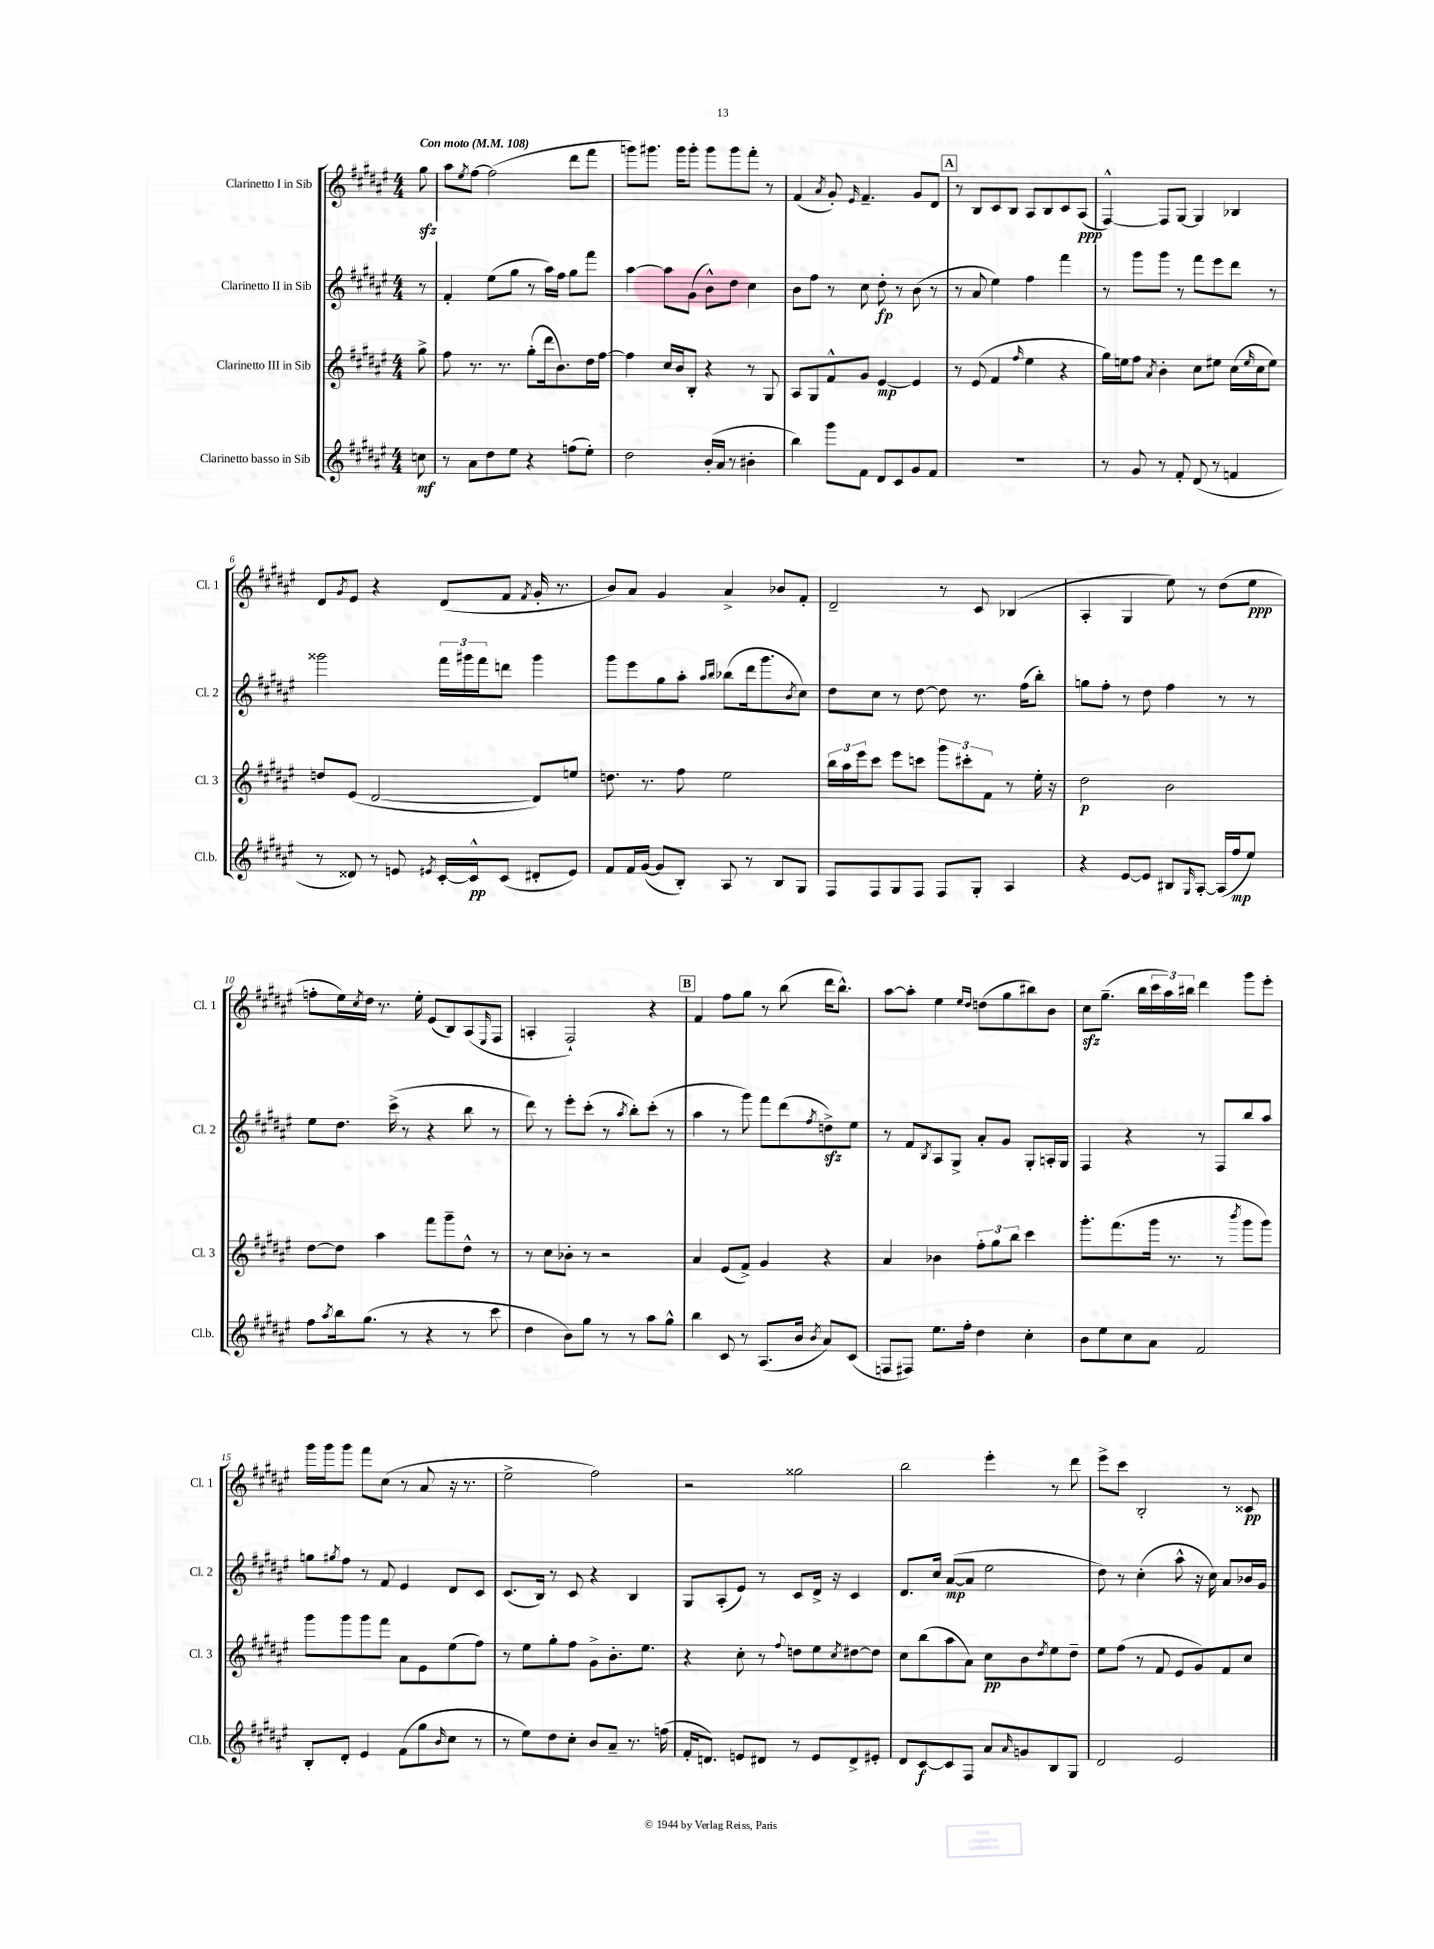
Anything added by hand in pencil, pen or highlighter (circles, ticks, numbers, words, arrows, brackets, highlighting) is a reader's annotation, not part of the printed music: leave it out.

**kern	**dynam	**kern	**dynam	**kern	**dynam	**kern	**dynam
*part4	*part4	*part3	*part3	*part2	*part2	*part1	*part1
*staff4	*staff4	*staff3	*staff3	*staff2	*staff2	*staff1	*staff1
*I"Clarinetto basso in Sib	*	*I"Clarinetto III in Sib	*	*I"Clarinetto II in Sib	*	*I"Clarinetto I in Sib	*
*I'Cl.b.	*	*I'Cl. 3	*	*I'Cl. 2	*	*I'Cl. 1	*
*clefG2	*	*clefG2	*	*clefG2	*	*clefG2	*
*k[f#c#g#d#a#e#]	*	*k[f#c#g#d#a#e#]	*	*k[f#c#g#d#a#e#]	*	*k[f#c#g#d#a#e#]	*
*M4/4	*	*M4/4	*	*M4/4	*	*M4/4	*
*MM108	*	*MM108	*	*MM108	*	*MM108	*
=	=	=	=	=	=	=	=
!	!	!	!	!	!	!LO:TX:a:B:t=Con moto	!
8ccn\	mf	8gg#^\	.	8r	.	8gg#zz\	.
=1	=1	=1	=1	=1	=1	=1	=1
8r	.	8ff#\	.	4f#'/	.	8aa#\L	.
.	.	.	.	.	.	8qee#/	.
8a#\L	.	8.r	.	.	.	[8ff#\J	.
8dd#\	.	.	.	(8ee#\L	.	(2ff#\]	.
.	.	8.r	.	.	.	.	.
8ee#\J	.	.	.	8gg#\J	.	.	.
4r	.	(8gg#'\L	.	8r	.	.	.
.	.	16ddd#\k	.	16aa#\LL)	.	.	.
.	.	8.b\)	.	16ff#\JJ	.	.	.
(8ffn\L	.	.	.	8gg#\L	.	8ddd#\L	.
8ee#'\J)	.	16dd#\L	.	8fff#\J	.	8fff#\J	.
.	.	[16ff#\JJ	.	.	.	.	.
=2	=2	=2	=2	=2	=2	=2	=2
2dd#\	.	4ff#\]	.	[4aa#\	.	8gggn\L)	.
.	.	.	.	.	.	8.ggg#X\J	.
.	.	16cc#/LL	.	8aa#\L]	.	.	.
.	.	16b/J	.	.	.	16ggg#\KL	.
.	.	8B'/J	.	(8g#\J	.	8ggg#'\J	.
(16b'/LL	.	4r	.	8b^^\L)	.	8ggg#\L	.
16a#/JJ	.	.	.	.	.	.	.
8r	.	.	.	8dd#\J	.	8ggg#\	.
4b#X'\	.	8r	.	4cc#\	.	8fff#'\J	.
.	.	8G#/	.	.	.	8r	.
=3	=3	=3	=3	=3	=3	=3	=3
4bb\)	.	8A#/L	.	8b\L	.	(4f#/	.
.	.	8G#/	.	8ff#\J	.	.	.
.	.	.	.	.	.	8qa#/	.
8ggg#\L	.	8f#^^/	.	8r	.	8g#'/)	.
.	.	.	.	.	.	16qqe#/	.
8f#\J	.	8g#/J	.	8cc#\	.	4.f#~/	.
8d#/L	.	[4e#/	mp	8dd#'\	fp	.	.
8c#/	.	.	.	8r	.	.	.
8g#/	.	4e#/]	.	(8b\	.	8g#/L	.
8f#/J	.	.	.	8r	.	8d#/J	.
!!LO:REH:place=s1:t=A
=4	=4	=4	=4	=4	=4	=4	=4
1r	.	8r	.	8r	.	8r	.
.	.	(8e#/	.	8a#/	.	8B/L	.
.	.	4f#/	.	4ee#\)	.	8c#/	.
.	.	.	.	.	.	8B/J	.
.	.	16qqff#/	.	.	.	.	.
.	.	4ee#\	.	4ff#\	.	8A#/L	.
.	.	.	.	.	.	8B/	.
.	.	4r	.	4fff#\	.	8c#/	.
.	.	.	.	.	.	(8A#/J	ppp
=5	=5	=5	=5	=5	=5	=5	=5
8r	.	16gg#\LL)	.	8r	.	[4F#^^/)	.
.	.	16een\J	.	.	.	.	.
8g#/	.	8ff#\J	.	8ggg#\L	.	.	.
.	.	8qa#/	.	.	.	.	.
8r	.	4b'\	.	8ggg#\J	.	8F#/L]	.
8f#'/	.	.	.	8r	.	[8G#/J	.
(8d#/	.	8cc#\L	.	8fff#\L	.	4G#/]	.
8r	.	8ee#X\J	.	8eee#\	.	.	.
4fn/	.	(16cc#\LL	.	8ddd#\J	.	4B-X/	.
.	.	16qqee#/	.	.	.	.	.
.	.	16cc#\J	.	.	.	.	.
.	.	8ee#\J)	.	8r	.	.	.
!!LO:LB:g=z
=6	=6	=6	=6	=6	=6	=6	=6
8r	.	8ddn/L	.	2ggg##X\	.	8d#/L	.
.	.	.	.	.	.	8qg#/	.
8d##X/)	.	(8e#/J	.	.	.	8e#/J	.
8r	.	[2d#/	.	.	.	4r	.
8en/	.	.	.	.	.	.	.
8qe#X/	.	.	.	.	.	.	.
[16c#'/LL	.	.	.	24fff#\LL	.	(8d#/L	.
.	.	.	.	24ggg#X\	.	.	.
16c#^^/J]	pp	.	.	.	.	.	.
.	.	.	.	24fff#\J	.	.	.
(8c#/J	.	.	.	8dddn\J	.	8f#/J	.
.	.	.	.	.	.	8qf#/	.
8d#X'/L	.	8d#/L])	.	4ggg#\	.	16g#'/	.
.	.	.	.	.	.	8.r	.
8e#/J)	.	8een/J	.	.	.	.	.
=7	=7	=7	=7	=7	=7	=7	=7
8f#/L	.	8.ddn\	.	8ggg#\L	.	8b/L)	.
16f#/L	.	.	.	8eee#\	.	8a#/J	.
([16g#/JJ	.	8.r	.	.	.	.	.
8g#/L]	.	.	.	8gg#\	.	4g#/	.
8B'/J)	.	8ff#\	.	8aa#'\J	.	.	.
.	.	.	.	16qqaa#/LL	.	.	.
.	.	.	.	16qqbb/JJ	.	.	.
8A#/	.	2ee#\	.	(8bb-X\L	.	4a#^/	.
8r	.	.	.	16ddd#\k	.	.	.
.	.	.	.	8.ggg#\	.	.	.
8B/L	.	.	.	.	.	8b-X/L	.
.	.	.	.	8qb/	.	.	.
8G#/J	.	.	.	8cc#\J)	.	8f#'/J	.
=8	=8	=8	=8	=8	=8	=8	=8
8F#/L	.	24bb\LL	.	8dd#\L	.	2d#~/	.
.	.	24aa#\	.	.	.	.	.
.	.	24eee#\J	.	.	.	.	.
8F#/	.	8ccc#\J	.	8cc#\J	.	.	.
8G#/	.	8eee#\L	.	8r	.	.	.
8F#/J	.	8cccn\J	.	[8dd#\	.	.	.
8F#/L	.	12ggg#\L	.	8dd#\]	.	8r	.
.	.	12ccc#X'\	.	.	.	.	.
8G#'/J	.	.	.	8.r	.	8c#/	.
.	.	12f#\J	.	.	.	.	.
4A#/	.	8r	.	.	.	(4B-X/	.
.	.	.	.	(16ff#\KL	.	.	.
.	.	16ee#'\	.	8bb'\J)	.	.	.
.	.	16r	.	.	.	.	.
=9	=9	=9	=9	=9	=9	=9	=9
4r	.	2dd#\	p	8ggn\L	.	4A#'/	.
.	.	.	.	8ff#'\J	.	.	.
[8e#/L	.	.	.	8r	.	4G#/	.
8e#/J]	.	.	.	8dd#\	.	.	.
8B#X/L	.	2b\	.	4ff#\	.	8ee#\)	.
16qqG#/	.	.	.	.	.	.	.
[8A#'/J	.	.	.	.	.	8r	.
(16A#/LL]	.	.	.	8r	.	(8dd#\L	.
16ff#/J	mp	.	.	.	.	.	.
8ee#/J)	.	.	.	8r	.	8ee#\J	ppp
!!LO:LB:g=z
=10	=10	=10	=10	=10	=10	=10	=10
8ff#\L	.	[8dd#\L	.	8ee#\L	.	8ffn'\L	.
8qaa#/	.	.	.	.	.	.	.
16bb\k	.	8dd#\J]	.	8.dd#\J	.	16ee#\L)	.
.	.	.	.	.	.	8qcc#/	.
(8.gg#\J	.	.	.	.	.	16dd#\JJ	.
.	.	4aa#\	.	.	.	8.r	.
.	.	.	.	(16ccc#^\	.	.	.
8r	.	.	.	8r	.	.	.
.	.	.	.	.	.	16ee#'\	.
4r	.	8fff#\L	.	4r	.	(8e#/L	.
.	.	8ggg#~\	.	.	.	8B/)	.
8r	.	8dd#^^\J	.	8bb\	.	(8A#/	.
.	.	.	.	.	.	16qqE#/	.
8ccc#\	.	8r	.	8r	.	8F#/J	.
=11	=11	=11	=11	=11	=11	=11	=11
4dd#\	.	8r	.	8ddd#\)	.	4An'/	.
.	.	8cc#\L	.	8r	.	.	.
8b\L)	.	8b-X'\J	.	8eee#'\L	.	2F#`/)	.
8gg#\J	.	8r	.	(8ccc#'\J	.	.	.
8r	.	2r	.	8r	.	.	.
.	.	.	.	8qaa#/	.	.	.
8r	.	.	.	8bb'\L)	.	.	.
8aa#\L	.	.	.	(8ccc#'\J	.	4r	.
8gg#^^\J	.	.	.	8r	.	.	.
!!LO:REH:place=s1:t=B
=12	=12	=12	=12	=12	=12	=12	=12
4bb\	.	4a#/	.	4aa#\	.	4f#/	.
8c#/	.	(8e#/L	.	8r	.	8ff#\L	.
8r	.	8f#^/J)	.	8ggg#\)	.	8gg#\J	.
(8.A#/L	.	4g#/	.	8fff#\L	.	8r	.
.	.	.	.	(8ddd#\	.	(8bb\	.
16b/Jk	.	.	.	.	.	.	.
8qb/	.	.	.	8qff#/	.	.	.
8a#/L)	.	4r	.	8ddnzz^\)	.	16ddd#\KL	.
.	.	.	.	.	.	8.bb^^\J)	.
(8c#/J	.	.	.	8ee#\J	.	.	.
=13	=13	=13	=13	=13	=13	=13	=13
8Fn/L	.	4a#/	.	8r	.	[8aa#\L	.
8F#X/J)	.	.	.	8f#/L	.	8aa#'\J]	.
.	.	.	.	8qB/	.	.	.
8.ee#\L	.	4b-X\	.	8A#/	.	4ee#\	.
.	.	.	.	8G#^/J	.	.	.
16ff#'\Jk	.	.	.	.	.	.	.
.	.	.	.	.	.	16qqee#/LL	.
.	.	.	.	.	.	16qqdd#/JJ	.
4dd#\	.	12ff#'\L	.	8a#'/L	.	(8ddn\L	.
.	.	12gg#\	.	.	.	.	.
.	.	.	.	8g#/J	.	8gg#\	.
.	.	12bb\J	.	.	.	.	.
4cc#'\	.	4ccc#\	.	8G#'/L	.	8bb#X\)	.
.	.	.	.	16An'/L	.	8b\J	.
.	.	.	.	16G#/JJ	.	.	.
=14	=14	=14	=14	=14	=14	=14	=14
8b\L	.	8.ggg#'\L	.	4F#/	.	8cc#zz\L	.
8ee#\	.	.	.	.	.	(8.gg#~\J	.
.	.	(8.fff#\	.	.	.	.	.
8cc#\	.	.	.	4r	.	.	.
.	.	.	.	.	.	16bb\LL	.
8a#\J	.	16ggg#\Jk	.	.	.	24ccc#\	.
.	.	.	.	.	.	24aa#\)	.
.	.	8.r	.	.	.	.	.
.	.	.	.	.	.	24bb#X\JJ	.
2f#/	.	.	.	8r	.	4ddd#\	.
.	.	8r	.	8F#/L	.	.	.
.	.	8qbbb/	.	.	.	.	.
.	.	8ggg#\L	.	8bb/	.	8ggg#\L	.
.	.	8ggg#\J)	.	8aa#/J	.	8eee#'\J	.
!!LO:LB:g=z
=15	=15	=15	=15	=15	=15	=15	=15
8B'/L	.	8ggg#\L	.	8ggn\L	.	16ggg#\LL	.
.	.	.	.	.	.	16ggg#\J	.
.	.	.	.	8qgg#X/	.	.	.
8d#'/J	.	8ggg#\	.	8ff#\J	.	8ggg#\J	.
4e#/	.	8ggg#\	.	8r	.	8fff#\L	.
.	.	8fff#\J	.	8f#/	.	(8cc#\J	.
(8f#\L	.	8a#\L	.	4e#/	.	8r	.
8gg#\	.	8e#\	.	.	.	8a#/	.
16qqb/	.	.	.	.	.	.	.
8cc#\J	.	(8ee#\	.	8d#/L	.	16r	.
.	.	.	.	.	.	8.r	.
8r	.	8ff#\J)	.	8c#/J	.	.	.
=16	=16	=16	=16	=16	=16	=16	=16
8r	.	8r	.	(8.c#/L	.	2ee#^\	.
8ee#\L)	.	8ee#\L	.	.	.	.	.
.	.	.	.	16B/Jk)	.	.	.
8dd#\	.	8gg#'\	.	8r	.	.	.
8cc#'\J	.	8ff#\J	.	8c#/	.	.	.
8b/L	.	8g#^\L	.	4r	.	2ff#\)	.
8a#~/J	.	8.b'\	.	.	.	.	.
8.r	.	.	.	4B/	.	.	.
.	.	8.ee#\J	.	.	.	.	.
(16ffn\	.	.	.	.	.	.	.
=17	=17	=17	=17	=17	=17	=17	=17
16f#'/KL	.	4r	.	8G#/L	.	2r	.
8.dn/J)	.	.	.	.	.	.	.
.	.	.	.	(8A#'/	.	.	.
8en/L	.	8cc#'\	.	8e#/J)	.	.	.
8d#X/J	.	8r	.	8r	.	.	.
.	.	8qqff#/	.	.	.	.	.
8r	.	8ddn\L	.	8c#/L	.	2gg##X\	.
8e/L	.	8ee#\	.	16d#^/Jk	.	.	.
.	.	.	.	16r	.	.	.
.	.	8qcc#/	.	.	.	.	.
8d#^/	.	[8dd#X\	.	4c#/	.	.	.
8e#X'/J	.	8dd#\J]	.	.	.	.	.
=18	=18	=18	=18	=18	=18	=18	=18
8d#/L	.	8cc#\L	.	8.d#/L	.	2bb\	.
[8c#/	f	(8bb\	.	.	.	.	.
.	.	.	.	16cc#/Jk	.	.	.
8c#/]	.	8aa#\	.	([8a#/L	mp	.	.
8F#/J	.	8a#\J)	.	8a#/J]	.	.	.
8a#/L	.	8cc#\L	pp	2ee#\	.	4eee#'\	.
16qqa#/	.	.	.	.	.	.	.
8gn/	.	8b\	.	.	.	.	.
.	.	8qdd#/	.	.	.	.	.
8B/	.	8ee#\	.	.	.	8r	.
8G#/J	.	8dd#~\J	.	.	.	8ddd#\	.
=19	=19	=19	=19	=19	=19	=19	=19
2d#/	.	8ee#\L	.	8dd#\)	.	8eee#^\L	.
.	.	(8ff#\J	.	8r	.	8ccc#\J	.
.	.	8r	.	(4cc#'\	.	2B'/	.
.	.	8f#/	.	.	.	.	.
2e#/	.	8e#/L	.	8aa#^^\	.	.	.
.	.	8g#/)	.	16r	.	.	.
.	.	.	.	16cc#\)	.	.	.
.	.	8f#/	.	8a#/L	.	8r	.
.	.	8cc#/J	.	16b-X/L	.	8c##X/	pp
.	.	.	.	16g#/JJ	.	.	.
==	==	==	==	==	==	==	==
*-	*-	*-	*-	*-	*-	*-	*-
